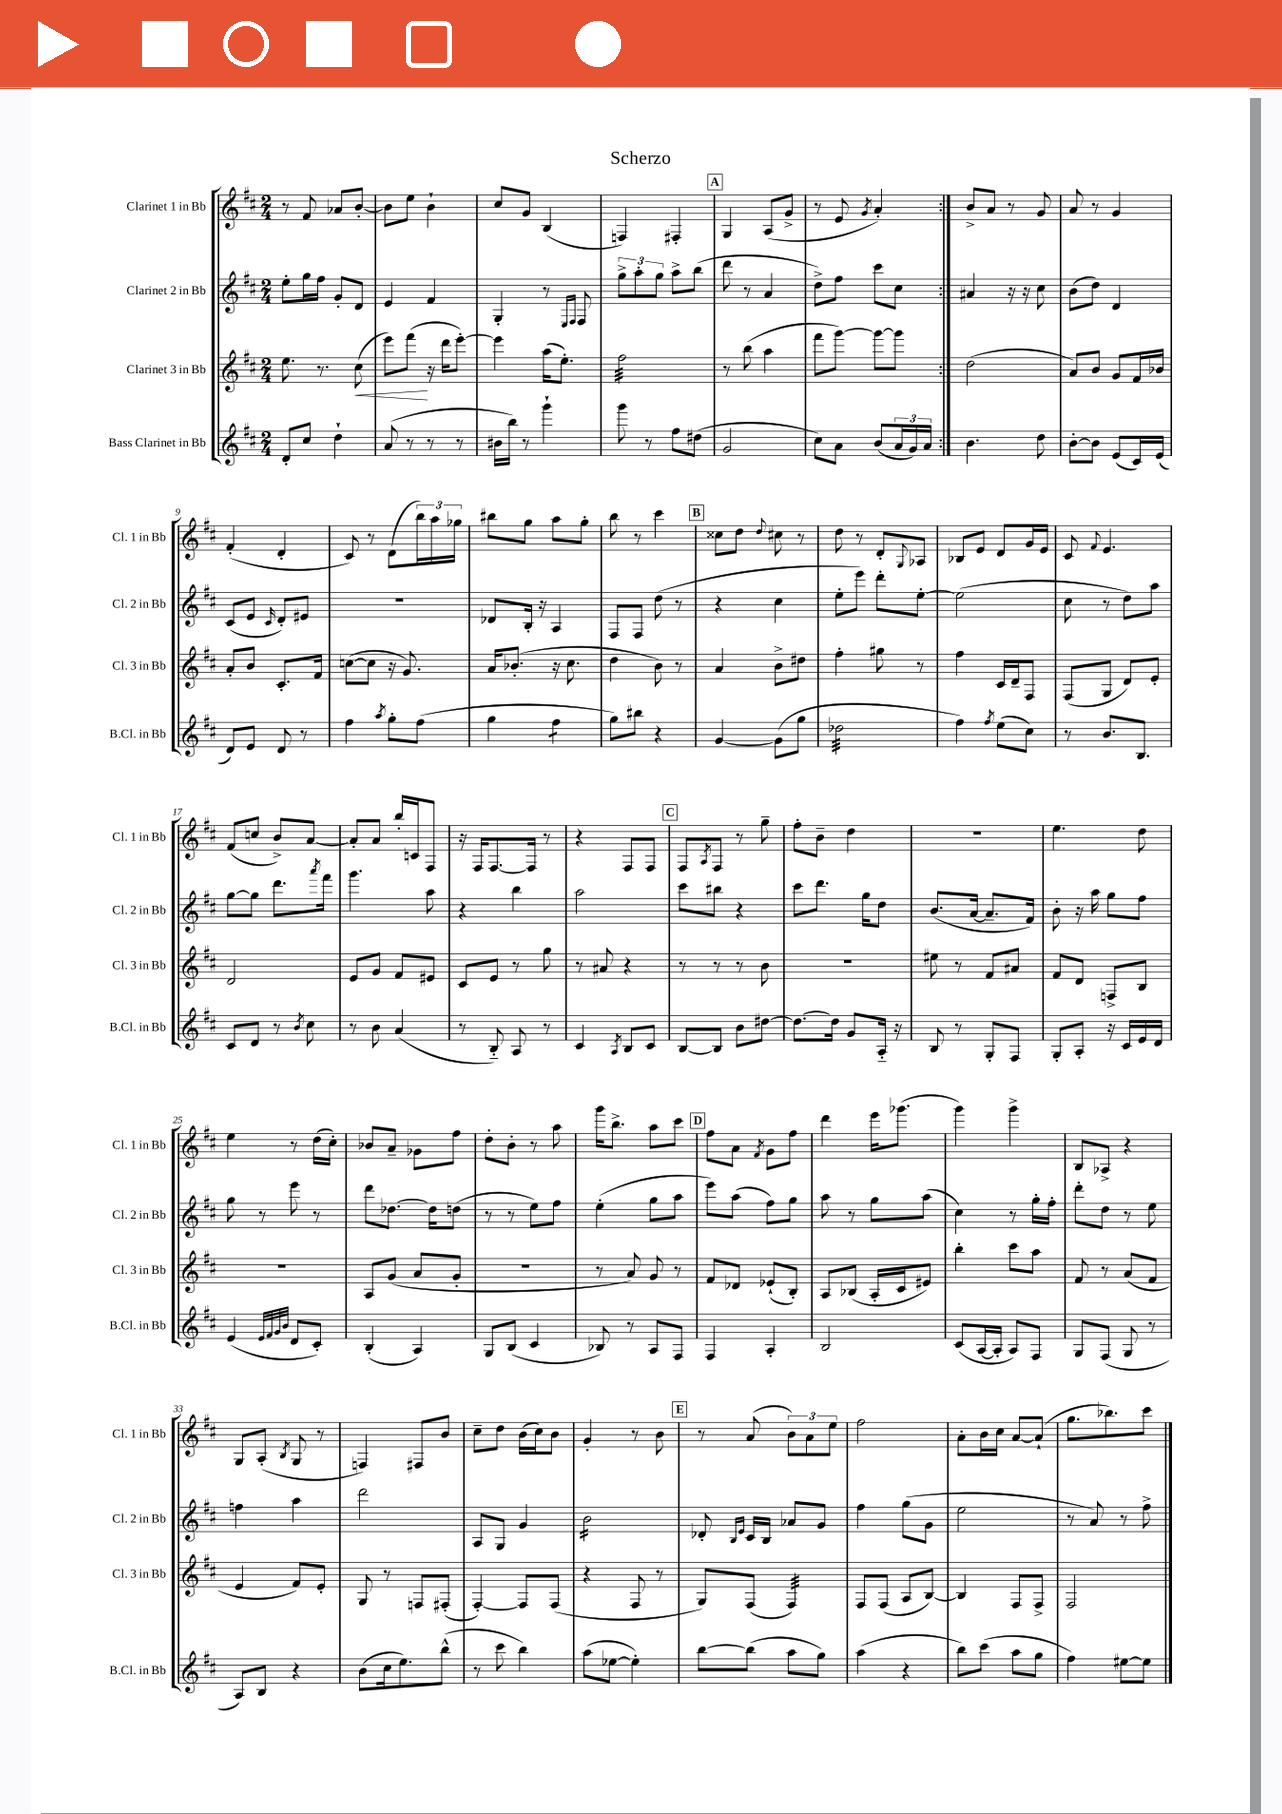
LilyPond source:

\header { title = "Scherzo" }
<<
\new StaffGroup <<
\new Staff = "s0" \with { instrumentName = "Clarinet 1 in Bb" shortInstrumentName = "Cl. 1 in Bb" } {
    \clef treble \key d \major \numericTimeSignature \time 2/4
    \repeat volta 2 { r8 fis'8 aes'8 b'8~-. |
    b'8 e''8 b'4-! |
    cis''8 g'8 b4( |
    f4) fis4-. |
    \mark \markup { \box "A" } g4 a8( g'8-> |
    r8 e'8 \acciaccatura { g'8 } a'4-.) | }
    b'8-> a'8 r8 g'8 |
    a'8 r8 g'4 |
    fis'4-.( d'4-. |
    cis'8) r8 d'8( \tuplet 3/2 { b''16) a''16 ges''16 } |
    bis''8 g''8 a''8 g''8-. |
    b''8 r8 cis'''4 |
    \mark \markup { \box "B" } cisis''8 d''8 \appoggiatura { d''8 } cis''8 r8 |
    d''8 r8 d'8-. \appoggiatura { g8 } aes8 |
    bes8 e'8 d'8 g'16 e'16 |
    cis'8 \appoggiatura { fis'8 } e'4. |
    fis'8( c''8 b'8->) a'8~ |
    a'8-. a'8 b''16-. c'16 fis8 |
    r16 fis16 fis8.~ fis16 r8 |
    r4 fis8 fis8 |
    \mark \markup { \box "C" } fis8 \acciaccatura { a8 } fis8 r8 g''8-- |
    fis''8-. b'8-- d''4 |
    R2 |
    e''4. d''8 |
    e''4 r8 d''16( cis''16-.) |
    bes'8 a'8-- ges'8 fis''8 |
    d''8-. b'8-. r8 a''8 |
    g'''16 b''8.-> a''8 cis'''8 |
    \mark \markup { \box "D" } fis''8 a'8 \acciaccatura { fis'8 } g'8 fis''8 |
    d'''4 e'''16 ges'''8.( |
    g'''4) g'''4-> |
    b8 aes8-> r4 |
    g8 a8-.( \acciaccatura { b8 } g8 r8 |
    f4) fis8 b'8 |
    cis''8-- d''8 b'16( cis''16) b'8 |
    g'4-. r8 b'8 |
    \mark \markup { \box "E" } r8 a'8( \tuplet 3/2 { b'8) a'8 e''8 } |
    fis''2 |
    a'8-. b'16 cis''16 a'8~ a'8-!( |
    g''8. bes''8.) cis'''8 \bar "|." |
}
\new Staff = "s1" \with { instrumentName = "Clarinet 2 in Bb" shortInstrumentName = "Cl. 2 in Bb" } {
    \clef treble \key d \major \numericTimeSignature \time 2/4
    \repeat volta 2 { e''8-. g''16 fis''16 g'8-. d'8 |
    e'4 fis'4 |
    g4-. r8 \grace { e16 fis16 } fis8 |
    \tuplet 3/2 { g''8-> a''8-. g''8 } a''8-> b''8( |
    \mark \markup { \box "A" } d'''8 r8 a'4 |
    d''8->) fis''8 cis'''8 cis''8 | }
    ais'4 r16 r16 cis''8 |
    b'8( d''8) d'4 |
    cis'8( e'8 \grace { cis'16 } d'8-.) eis'8 |
    R2 |
    des'8 b16-. r16 a4 |
    fis8 fis8 d''8( r8 |
    \mark \markup { \box "B" } r4 cis''4 |
    e''8-. e'''8) d'''8-. e''8~-. |
    e''2( |
    cis''8 r8 d''8) a''8 |
    g''8~ g''8 d'''8. \acciaccatura { a'''8 } fis'''16 |
    g'''4. a''8 |
    r4 b''4 |
    a''2 |
    \mark \markup { \box "C" } cis'''8 bis''8 r4 |
    cis'''8 d'''8. g''16 d''8 |
    b'8.( a'16~ a'8.-- fis'16) |
    b'8-. r16 a''16 g''8 fis''8 |
    g''8 r8 e'''8 r8 |
    d'''8 des''8.~ des''16 d''8( |
    r8 r8 e''8) fis''8 |
    e''4-.( g''8 a''8 |
    \mark \markup { \box "D" } e'''8) a''8( fis''8) g''8 |
    a''8 r8 g''8 a''8( |
    cis''4) r8 g''16-. fis''16-. |
    d'''8-. d''8 r8 e''8 |
    f''4 a''4 |
    d'''2 |
    a8 g8 g'4 |
    b'2:16 |
    \mark \markup { \box "E" } des'8-. \grace { b16 e'16 } cis'16 b16 aes'8 g'8 |
    fis''4 g''8( g'8 |
    e''2 |
    r8 a'8) r8 fis''8-> \bar "|." |
}
\new Staff = "s2" \with { instrumentName = "Clarinet 3 in Bb" shortInstrumentName = "Cl. 3 in Bb" } {
    \clef treble \key d \major \numericTimeSignature \time 2/4
    \repeat volta 2 { e''8. r8. cis''8\<( |
    e'''8) fis'''8\!( r16 d'''16 e'''8~-.) |
    e'''4 a''16( e''8.-.) |
    fis''2:32 |
    \mark \markup { \box "A" } r8 b''8( a''4 |
    fis'''8 g'''8~) g'''8~ g'''8 | }
    d''2( |
    a'8) b'8 g'8 fis'16 bes'16 |
    a'8-. b'8 cis'8.-. fis'16 |
    c''8~( c''8 r16 g'8.) |
    a'16 bes'8.-.( r16 cis''8. |
    d''4 b'8) r8 |
    \mark \markup { \box "B" } a'4 b'8-> dis''8 |
    fis''4-. gis''8 r8 |
    fis''4 cis'16 d'16-- fis8 |
    fis8( g8 d'8) e'8-. |
    d'2 |
    e'8 g'8 fis'8 eis'8 |
    cis'8 e'8 r8 g''8 |
    r8 ais'8 r4 |
    \mark \markup { \box "C" } r8 r8 r8 b'8 |
    r2 |
    eis''8 r8 fis'8 ais'8 |
    fis'8 d'8 f8-> b8 |
    r2 |
    a8 g'8( a'8 g'8-. |
    R2 |
    r8 a'8) g'8 r8 |
    \mark \markup { \box "D" } fis'8 des'8 ees'8-!( b8-.) |
    a8 bes8( a16-. cis'16 eis'8) |
    b''4-. cis'''8 a''8 |
    fis'8 r8 a'8( fis'8 |
    e'4 fis'8) e'8-. |
    g8 r8 f8 fis8-.( |
    fis4~-.) fis8 fis8( |
    r4 fis8 r8 |
    \mark \markup { \box "E" } g8) fis8( fis4:32) |
    fis8 fis8( a8 b8~) |
    b4 fis8 fis8-> |
    fis2 \bar "|." |
}
\new Staff = "s3" \with { instrumentName = "Bass Clarinet in Bb" shortInstrumentName = "B.Cl. in Bb" } {
    \clef treble \key d \major \numericTimeSignature \time 2/4
    \repeat volta 2 { d'8-. cis''8 d''4-! |
    a'8( r8 r8 r8 |
    bis'16 b''16) r8 g'''4-! |
    g'''8 r8 fis''8 dis''8( |
    \mark \markup { \box "A" } g'2 |
    cis''8) a'8 b'8( \tuplet 3/2 { a'16 g'16) a'16 } | }
    b'4. d''8 |
    b'8~-. b'8 e'8( cis'16) e'16( |
    d'8) e'8 d'8 r8 |
    fis''4 \acciaccatura { a''8 } g''8-. fis''8( |
    g''4 fis''4:8 |
    g''8) bis''8 r4 |
    \mark \markup { \box "B" } g'4~ g'8( g''8 |
    des''2:32 |
    fis''4) \acciaccatura { fis''8 } e''8( cis''8) |
    r8 b'8. b8. |
    cis'8 d'8 r8 \acciaccatura { b'8 } cis''8 |
    r8 b'8 a'4( |
    r8 b8-_) a8 r8 |
    cis'4 \acciaccatura { a8 } b8 cis'8 |
    \mark \markup { \box "C" } b8~ b8 b'8 dis''8~ |
    dis''8.~ dis''16 g'8 a16-_ r16 |
    b8 r8 g8-. fis8 |
    g8-. a8-. r16 cis'16 e'16 d'16 |
    e'4( \grace { e'32 fis'32 g'32 b'32 } d'8 cis'8-.) |
    b4-.( a4) |
    g8 b8( cis'4 |
    bes8) r8 a8 fis8 |
    \mark \markup { \box "D" } fis4 a4-. |
    b2 |
    cis'8( a16~ a16-. a8) fis8 |
    g8 fis8( g8 r8 |
    a8) b8 r4 |
    b'8( cis''16 e''8.) b''8-^( |
    r8 cis'''8 b''4) |
    a''8( ees''8~ ees''4-.) |
    \mark \markup { \box "E" } b''8~ b''8( a''8 g''8) |
    a''4( r4 |
    b''8) cis'''8( a''8 g''8 |
    fis''4) eis''8~ eis''8 \bar "|." |
}
>>
>>
